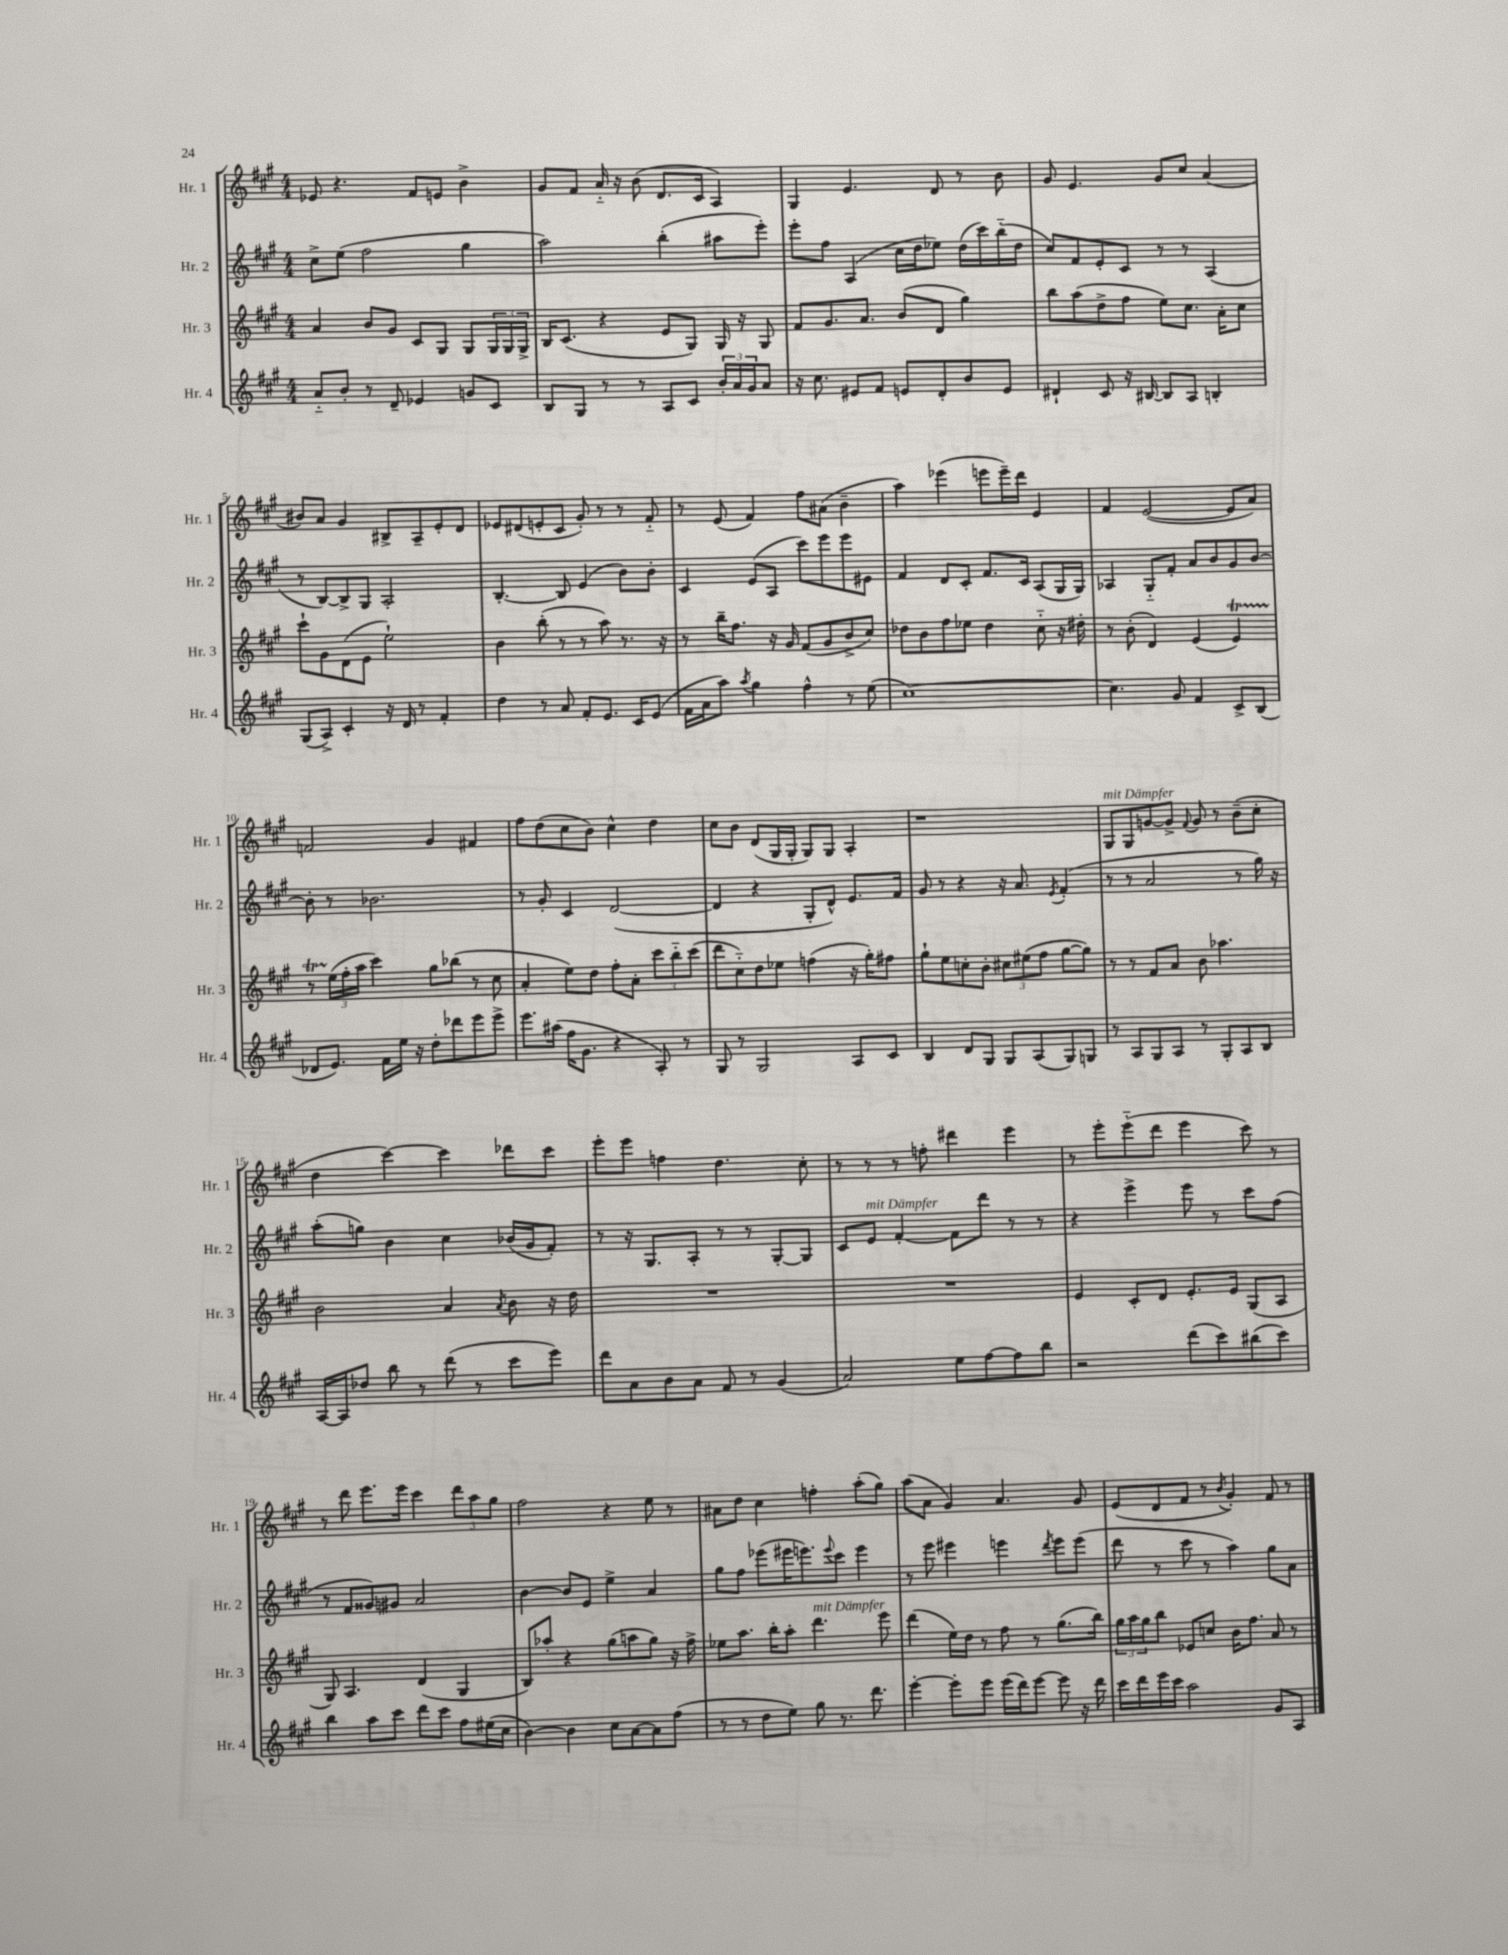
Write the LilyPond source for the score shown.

<<
\new StaffGroup <<
\new Staff = "s0" \with { instrumentName = "Hr. 1" shortInstrumentName = "Hr. 1" } {
    \clef treble \key a \major \numericTimeSignature \time 4/4
    ees'8 r4. fis'8 e'8 b'4-> |
    gis'8 fis'8 a'16-_ r16 b'8( d'8. cis'16 a4) |
    gis4 e'4. d'8 r8 b'8 |
    gis'8 e'4. gis'8 cis''8 a'4( |
    bis'8) a'8 gis'4 bis8-> a8-- e'8-. d'8 |
    ees'8 dis'8( e'8-. cis'8 gis'8-.) r8 r8 fis'8-_ |
    r8 e'8( fis'4) fis''8 ais'8( b'4-- |
    a''4) ees'''4( e'''8 e'''16--) d'''16 e'4 |
    fis'4 e'2~( e'8 a'8) |
    f'2 gis'4 fis'4 |
    fis''8 d''8( cis''8 b'8) cis''4-^ d''4 |
    cis''8 b'8 d'8( gis16 gis16-. gis8) gis8 a4-. |
    r1 |
    gis8^\markup { \italic "mit Dämpfer" } gis8 g'8~ g'8-> \appoggiatura { fis'8 } g'8 r8 b'8--( cis''8-. |
    d''4 cis'''4~) cis'''4 des'''8 cis'''8 |
    e'''8-. e'''8 f''4 d''4. cis''8-. |
    r8 r8 r8 f''8-. dis'''4 e'''4 |
    r8 e'''8-. e'''8-_( d'''8 e'''4 cis'''8) r8 |
    r8 d'''8 e'''8. e'''16 cis'''4 \tuplet 3/2 { d'''8 a''8 gis''8 } |
    fis''2 r4 e''8 r8 |
    ais'8 d''8 cis''4 f''4-. a''8-.( gis''8) |
    a''8( a'8 gis'4) a'4. gis'8 |
    e'8( d'8 fis'8 r8 \acciaccatura { b'8 } gis'4-.) fis'8 r8 \bar "|." |
}
\new Staff = "s1" \with { instrumentName = "Hr. 2" shortInstrumentName = "Hr. 2" } {
    \clef treble \key a \major \numericTimeSignature \time 4/4
    cis''8-> e''8( fis''2 gis''4 |
    a''2) b''4-.( ais''8 e'''8-.) |
    e'''8-. fis''8 a4( cis''16 d''16 ees''8) d''16( cis'''16) b''16-_( d''16 |
    cis''8) fis'8 e'8-. cis'8 r8 r8 a4( |
    r8 b8~) b8-> gis8 a2-. |
    b4.~-. b8 e'4( b'8) b'8-. |
    cis'4 e'8( a8 cis'''8) e'''8 e'''8 eis'8 |
    fis'4 d'8 cis'8-. fis'8. cis'16 a8( gis16 gis16) |
    aes4 gis8-_ fis'8-. a'8 b'8 gis'8 b'8~ |
    b'8-. r8 bes'2. |
    r8 gis'8-. cis'4 d'2~( |
    d'4 r4 gis8-. d'8-^) e'8. fis'16 |
    gis'8 r8 r4 r16 a'8. \acciaccatura { e'8 } fis'4-.( |
    r8 r8 a'2 r8 gis''16) r16 |
    a''8-.( g''8) b'4 cis''4 bes'16( gis'16 fis'8-.) |
    r8 r16 gis8. a8-. r8 r8 gis8~-. gis8 |
    cis'8 e'8^\markup { \italic "mit Dämpfer" } fis'4~-. fis'8 d'''8 r8 r8 |
    r4 e'''4-> e'''8 r8 cis'''8 fis''8( |
    r8 fis'8 gisis'8) gis'8 a'2 |
    b'4~ b'8 e'8 e''4-> a'4 |
    gis''8 fis''8 ees'''8( eis'''16 e'''8.) \appoggiatura { e'''8 } cis'''8 e'''4 |
    r8 e'''8 eis'''4 e'''4 \acciaccatura { d'''8 } e'''8 e'''8( |
    d'''8 r8 cis'''8 r8 a''4) gis''8 a'8 \bar "|." |
}
\new Staff = "s2" \with { instrumentName = "Hr. 3" shortInstrumentName = "Hr. 3" } {
    \clef treble \key a \major \numericTimeSignature \time 4/4
    a'4 b'8 gis'8 cis'8 gis8 gis8 \tuplet 3/2 { gis16 gis16 gis16-> } |
    b16 cis'8.( r4 e'8 gis8) gis16 r16 gis8 |
    fis'8 gis'8. a'8. b'8( d'8 gis''4) |
    b''8 a''8( d''8-> fis''8 e''8) cis''8. a'16-. cis''8 |
    cis'''8-! gis'8 d'8( e'8 e''2-!) |
    b'4 b''8-.( r8 r8 a''8) r8. r16 |
    r8 b''16-- fis''8. r16 gis'16 fis'8( gis'8 b'8-> cis''8) |
    des''8 b'8 fis''8 ees''8 des''4 cis''8-_ r16 dis''16-. |
    r8 b'8-.( d'4) e'4( e'4\startTrillSpan) |
    r8 \tuplet 3/2 { e''16\stopTrillSpan( fis''16-. a''16 } cis'''4) gis''8 bes''8( r8 cis''8 |
    a'4-. e''8) d''8 fis''8-. a'8-. \tuplet 3/2 { cis'''8 b''8-_ cis'''8( } |
    d'''8 cis''8-_) d''8 ees''8 f''4( r16 gis''16-.) fis''8 |
    gis''8-! e''8 c''8-. b'8-. \tuplet 3/2 { cis''8 eis''8( fis''8 } gis''8~ gis''8) |
    r8 r8 fis'8 a'8 b'8 aes''4. |
    b'2 a'4 \acciaccatura { a'8 } b'8 r16 d''16 |
    R1 |
    R1 |
    e'4 cis'8-. d'8 e'8.-. e'16 gis8( a8 |
    gis8) a4. d'4( gis4 |
    b8) aes''8-. r4 gis''8( a''8 gis''8) r16 fis''16-> |
    ees''8 a''8. b''16-. a''8-. d'''4.^\markup { \italic "mit Dämpfer" } e'''8 |
    d'''4( e''16) d''16 r8 fis''8 r8 gis''8.( b''16) |
    \tuplet 3/2 { gis''16 a''16 gis''16 } b''8 ees'8 c''8 b'16 fis''8. a'8 r8 \bar "|." |
}
\new Staff = "s3" \with { instrumentName = "Hr. 4" shortInstrumentName = "Hr. 4" } {
    \clef treble \key a \major \numericTimeSignature \time 4/4
    a'8-_ b'8-. r8 d'8-- ees'4 g'8 cis'8 |
    b8 gis8 r8 r8 a8 cis'8 \tuplet 3/2 { b'16-. a'16 gis'16 } a'8 |
    r16 cis''8. eis'8 fis'8 e'8 d'8-. b'8 e'8 |
    dis'4-! cis'8 r16 bis16~ bis8 a8 b4-. |
    gis8( a8->) cis'4-. r16 d'16 r8 fis'4-. |
    d''4 r8 a'8 fis'8-. e'8. cis'16 e'8( |
    fis'16 a'16 a''8) \acciaccatura { a''8 } gis''4 fis''4-^ r8 e''8( |
    cis''1~) |
    cis''4. gis'8 fis'4 cis'8-> b8( |
    des'8 e'8.) fis'16 e''16 r16 d''8-. des'''8 e'''8 e'''8-> |
    e'''8. ais''16( fis''16 gis'8. r4 a8-.) r8 |
    gis8 r8 gis2 a8 cis'8 |
    b4 d'8 gis8 gis8 a8( gis8) g8 |
    r8 a8 gis8 a8 r8 gis8-. a8 b8 |
    a16~ a16 des''8 b''8 r8 d'''8( r8 cis'''8 e'''8) |
    d'''8 a'8 b'8 a'8 fis'8 r8 gis'4( |
    a'2) e''8 fis''8~ fis''8 b''8 |
    r2 d'''8( cis'''8) bis''8( cis'''8) |
    b''4 a''8 cis'''8 d'''8 cis'''8 fis''8 eis''16( cis''16 |
    b'4~) b'4 cis''8 a'8~ a'8 fis''8( |
    r8 r8 d''8 e''8) gis''8 r8. d'''8. |
    e'''4~-. e'''8-. e'''8 e'''16( d'''16) e'''8~ e'''8 r16 d'''16 |
    cis'''16 d'''16 e'''16 cis'''16 a''2 gis'8 a8 \bar "|." |
}
>>
>>
